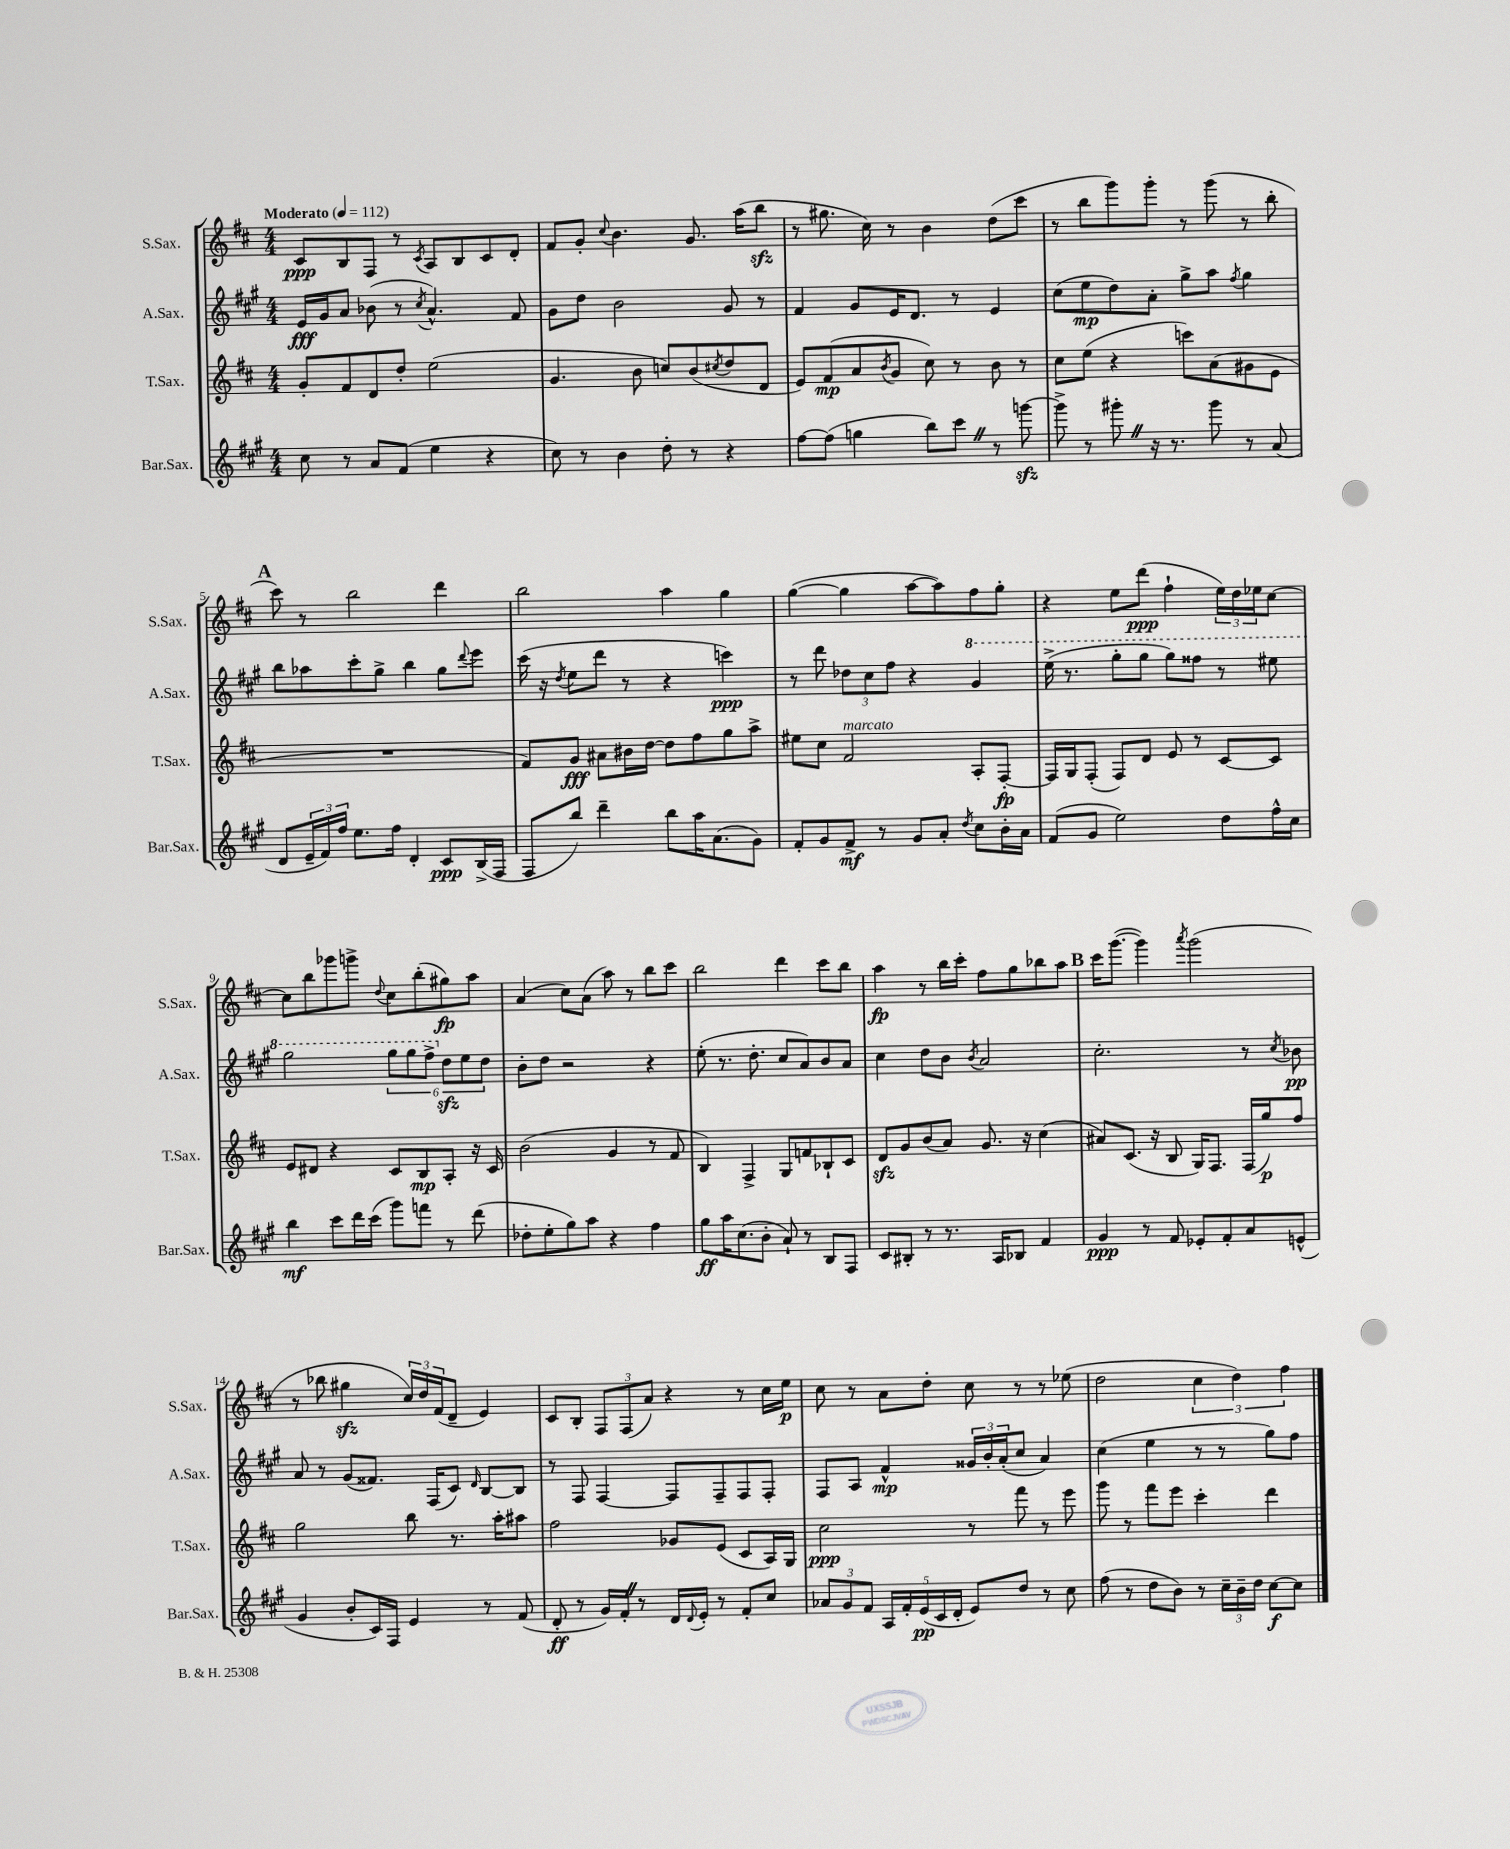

**kern	**dynam	**kern	**dynam	**kern	**dynam	**kern	**dynam
*part4	*part4	*part3	*part3	*part2	*part2	*part1	*part1
*staff4	*staff4	*staff3	*staff3	*staff2	*staff2	*staff1	*staff1
*I"Bar.Sax.	*	*I"T.Sax.	*	*I"A.Sax.	*	*I"S.Sax.	*
*I'Bar.Sax.	*	*I'T.Sax.	*	*I'A.Sax.	*	*I'S.Sax.	*
*clefG2	*	*clefG2	*	*clefG2	*	*clefG2	*
*k[f#c#g#]	*	*k[f#c#]	*	*k[f#c#g#]	*	*k[f#c#]	*
*M4/4	*	*M4/4	*	*M4/4	*	*M4/4	*
*MM112	*	*MM112	*	*MM112	*	*MM112	*
=1	=1	=1	=1	=1	=1	=1	=1
!	!	!	!	!	!	!LO:TX:a:B:t=Moderato	!
8cc#\	.	8g'/L	.	16e/LL	fff	8c#/L	ppp
.	.	.	.	16g#/J	.	.	.
8r	.	8f#/	.	8a/J	.	8B/	.
8a/L	.	8d/	.	(8b-X\	.	8F#/J	.
(8f#/J	.	8dd'/J	.	8r	.	8r	.
.	.	.	.	8qcc#/	.	8qc#/	.
4ee\	.	(2ee\	.	4.a^^/)	.	8A/L	.
.	.	.	.	.	.	8B/	.
4r	.	.	.	.	.	8c#/	.
.	.	.	.	8f#/	.	8d'/J	.
=2	=2	=2	=2	=2	=2	=2	=2
8cc#\)	.	4.g/	.	8g#\L	.	8f#/L	.
8r	.	.	.	8dd\J	.	8g'/J	.
.	.	.	.	.	.	8qqcc#/	.
4b\	.	.	.	2b\	.	4.b\	.
.	.	8b\	.	.	.	.	.
8dd'\	.	8ccn/L)	.	.	.	.	.
8r	.	(8b/	.	.	.	8.g/	.
.	.	8qcc#X/	.	.	.	.	.
4r	.	8dd/	.	8g#/	.	.	.
.	.	.	.	.	.	(16aa\KL	.
.	.	8d/J	.	8r	.	8bbzz\J	.
=3	=3	=3	=3	=3	=3	=3	=3
[8ff#\L	.	8e/L)	.	4f#/	.	8r	.
(8ff#\J]	.	(8f#/	mp	.	.	8.gg#X\	.
4ggn\	.	8a/	.	8g#/L	.	.	.
.	.	.	.	.	.	16cc#\)	.
.	.	8qb/	.	.	.	.	.
.	.	8g/J	.	16e/K	.	8r	.
.	.	.	.	8.d/J	.	.	.
8bb\L)	.	8cc#\)	.	.	.	4b\	.
8ccc#Z\J	.	8r	.	8r	.	.	.
8r	.	8b\	.	4e/	.	(8dd\L	.
[8gggnzz\	.	8r	.	.	.	8ccc#\J	.
=4	=4	=4	=4	=4	=4	=4	=4
8ggg^\]	.	8cc#\L	.	(8cc#\L	.	8r	.
8r	.	(8ee\J	.	8ee\	mp	8bb\L	.
8ggg#X'Z\	.	4r	.	8dd\)	.	8ggg\)	.
16r	.	.	.	8a'\J	.	8ggg'\J	.
8.r	.	.	.	.	.	.	.
.	.	8cccn\L)	.	8gg#^\L	.	8r	.
8ggg#\	.	(8a\	.	8aa\J	.	(8ggg\	.
.	.	.	.	8qff#/	.	.	.
8r	.	8g#X\	.	4gg#\	.	8r	.
(8a/	.	8e\J	.	.	.	8bb'\	.
!!LO:LB:g=z
!!LO:REH:place=s1:t=A
=5	=5	=5	=5	=5	=5	=5	=5
8d/L	.	1r	.	8bb\L	.	8ccc#\)	.
24e~/L	.	.	.	8aa-X\	.	8r	.
24f#/)	.	.	.	.	.	.	.
24ff#/JJ	.	.	.	.	.	.	.
8.ee\L	.	.	.	8ccc#'\	.	2bb\	.
.	.	.	.	8gg#^\J	.	.	.
16ff#\Jk	.	.	.	.	.	.	.
4d'/	.	.	.	4bb\	.	.	.
8c#/L	ppp	.	.	8gg#\L	.	4ddd\	.
.	.	.	.	8qqddd/	.	.	.
(16B^/L	.	.	.	8eee\J	.	.	.
16F#/JJ	.	.	.	.	.	.	.
=6	=6	=6	=6	=6	=6	=6	=6
8F#/L	.	8f#/L)	.	(16ccc#\	.	2bb\	.
.	.	.	.	16r	.	.	.
.	.	.	.	8qdd/	.	.	.
8bb/J)	.	8g/J	fff	8ee\L	.	.	.
4ddd~\	.	8a#X\L	.	8ddd\J	.	.	.
.	.	16b#X\L	.	8r	.	.	.
.	.	[16dd\JJ	.	.	.	.	.
8bb\L	.	8dd\L]	.	4r	.	4aa\	.
16aa\K	.	8ff#\	.	.	.	.	.
(8.a\	.	.	.	.	.	.	.
.	.	8gg\	.	4cccn\)	ppp	4gg\	.
8g#\J)	.	8aa^\J	.	.	.	.	.
=7	=7	=7	=7	=7	=7	=7	=7
8f#'/L	.	8ee#X\L	.	8r	.	([4gg\	.
8g#/	.	8cc#\J	.	8ddd\	.	.	.
!	!	!LO:TX:a:i:t=marcato	!	!	!	!	!
8f#^/J	mf	2f#/	.	12dd-X\L	.	4gg\]	.
.	.	.	.	12cc#\	.	.	.
8r	.	.	.	.	.	.	.
.	.	.	.	12ff#\J	.	.	.
8g#/L	.	.	.	4r	.	[8aa\L	.
8a'/J	.	.	.	.	.	8aa\])	.
8qdd/	.	.	.	.	.	.	.
*	*	*	*	*8va	*	*	*
8cc#\L	.	8A'/L	.	4gg#/	.	8ff#\	.
16b'\L	.	[8F#'/J	fp	.	.	8gg'\J	.
16a\JJ	.	.	.	.	.	.	.
=8	=8	=8	=8	=8	=8	=8	=8
(8f#/L	.	16F#/LL]	.	(16eee^\	.	4r	.
.	.	16G/J	.	8.r	.	.	.
8g#/J	.	(8F#'/J	.	.	.	.	.
2ee\)	.	8F#/L)	.	8ggg#'\L	.	8ee\L	.
.	.	8d/J	.	8ggg#\J	.	(8ddd\J	ppp
.	.	8e/	.	8ggg#\L)	.	4ff#`\	.
.	.	8r	.	8fff##X\J	.	.	.
8dd\L	.	[8c#/L	.	8r	.	24ee\LL)	.
.	.	.	.	.	.	24dd\	.
.	.	.	.	.	.	24ee-X\J	.
16ff#^^\L	.	8c#/J]	.	8eee#X\	.	[8cc#\J	.
16cc#\JJ	.	.	.	.	.	.	.
!!LO:LB:g=z
=9	=9	=9	=9	=9	=9	=9	=9
4bb\	mf	8e/L	.	2ggg#\	.	8cc#\L]	.
.	.	8d#X/J	.	.	.	8bb\	.
8ccc#\L	.	4r	.	.	.	8ggg-X\	.
16ddd\L	.	.	.	.	.	8gggn^\J	.
(16ccc#\JJ	.	.	.	.	.	.	.
.	.	.	.	.	.	8qqdd/	.
8ggg#\L)	.	8c#/L	.	12ggg#\L	.	8cc#\L	.
.	.	.	.	12ggg#\	.	.	.
8fffn\J	.	8B/	mp	.	.	(8bb'\	.
.	.	.	.	12fff#^\J	.	.	.
*	*	*	*	*X8va	*	*	*
8r	.	8A'/J	.	12ddzz\L	.	8gg#X\)	fp
.	.	.	.	12ee\	.	.	.
(8ddd\	.	16r	.	.	.	8aa\J	.
.	.	.	.	12dd\J	.	.	.
.	.	16c#/	.	.	.	.	.
=10	=10	=10	=10	=10	=10	=10	=10
8dd-X'\L	.	(2b\	.	8b'\L	.	(4a/	.
8ee'\	.	.	.	8dd\J	.	.	.
8gg#\)	.	.	.	2r	.	8cc#\L)	.
8aa\J	.	.	.	.	.	(8a\J	.
4r	.	4g/	.	.	.	8aa\)	.
.	.	.	.	.	.	8r	.
4ff#\	.	8r	.	4r	.	8bb\L	.
.	.	8f#/	.	.	.	8ccc#\J	.
=11	=11	=11	=11	=11	=11	=11	=11
8gg#\L	ff	4B/)	.	(8ee'\	.	2bb\	.
16aa\K	.	.	.	8.r	.	.	.
(8.cc#\	.	.	.	.	.	.	.
.	.	4F#^/	.	.	.	.	.
.	.	.	.	8.dd'\	.	.	.
8b'\J	.	.	.	.	.	.	.
8a`/)	.	8G/L	.	8cc#/L	.	4ddd\	.
8r	.	8fn/	.	8a/)	.	.	.
8B/L	.	8B-X`/	.	8b/	.	8ccc#\L	.
8F#/J	.	8c#/J	.	8a/J	.	8bb\J	.
=12	=12	=12	=12	=12	=12	=12	=12
8c#/L	.	8dzz/L	.	4cc#\	.	4aa\	fp
8B#X'/J	.	8g/	.	.	.	.	.
8r	.	(8b/	.	8dd\L	.	8r	.
8.r	.	8a/J)	.	8b\J	.	16bb\LL	.
.	.	.	.	.	.	16ccc#'\JJ	.
.	.	.	.	8qb/	.	.	.
.	.	8.g/	.	2a/	.	8ff#\L	.
16A/KL	.	.	.	.	.	.	.
8B-X/J	.	.	.	.	.	8gg\	.
.	.	16r	.	.	.	.	.
4f#/	.	(4cc#\	.	.	.	8bb-X\	.
.	.	.	.	.	.	8aa\J	.
!!LO:REH:place=s1:t=B
=13	=13	=13	=13	=13	=13	=13	=13
4g#/	ppp	8a#X/L)	.	2.cc#'\	.	16ccc#\KL	.
.	.	.	.	.	.	([8.ggg\J	.
.	.	(8.c#/J	.	.	.	.	.
8r	.	.	.	.	.	4ggg\])	.
.	.	16r	.	.	.	.	.
8f#/	.	8B/	.	.	.	.	.
.	.	.	.	.	.	8qaaa/	.
8e-X'/L	.	16G/KL)	.	.	.	(2ggg\	.
.	.	8.F#/J	.	.	.	.	.
8f#'/	.	.	.	.	.	.	.
8a/	.	(16F#/LL	.	8r	.	.	.
.	.	16gg/J)	p	.	.	.	.
.	.	.	.	8qcc#/	.	.	.
(8en^^/J	.	8ff#/J	.	8b-X\	pp	.	.
!!LO:LB:g=z
=14	=14	=14	=14	=14	=14	=14	=14
4g#/	.	2gg\	.	8a/	.	8r	.
.	.	.	.	8r	.	8bb-X\	.
8b'/L	.	.	.	(8g#/L	.	4gg#Xzz\	.
16c#/L)	.	.	.	8.f##X/J)	.	.	.
16F#/JJ	.	.	.	.	.	.	.
4e/	.	8bb\	.	.	.	24cc#/LL)	.
.	.	.	.	.	.	24dd/	.
.	.	.	.	(16F#/KL	.	.	.
.	.	.	.	.	.	(24f#/J	.
.	.	8.r	.	8c#/J)	.	8d~/J	.
.	.	.	.	16qqd/	.	.	.
8r	.	.	.	[8B/L	.	4e/)	.
.	.	16aa'\KL	.	.	.	.	.
(8f#/	.	8aa#X\J	.	8B/J]	.	.	.
=15	=15	=15	=15	=15	=15	=15	=15
8d'/	ff	2ff#\	.	8r	.	8c#/L	.
8r	.	.	.	8F#/	.	8B'/J	.
16g#/LL)	.	.	.	[4F#/	.	12F#/L	.
16f#'Z/JJ	.	.	.	.	.	.	.
.	.	.	.	.	.	(12F#/	.
8r	.	.	.	.	.	.	.
.	.	.	.	.	.	12a/J)	.
16d/LL	.	8g-X/L	.	8F#/L]	.	4r	.
8qqd/	.	.	.	.	.	.	.
16e'/JJ	.	.	.	.	.	.	.
8r	.	(8e/J	.	8F#~/	.	.	.
8f#'/L	.	8c#/L	.	8F#/	.	8r	.
8cc#/J	.	16A/L)	.	8F#'/J	.	16cc#\LL	.
.	.	16G/JJ	.	.	.	16ee\JJ	p
=16	=16	=16	=16	=16	=16	=16	=16
12a-X/L	.	2cc#\	ppp	8F#/L	.	8cc#\	.
12g#/	.	.	.	.	.	.	.
.	.	.	.	8A/J	.	8r	.
12f#/J	.	.	.	.	.	.	.
20A/LL	.	.	.	4f#^^/	mp	8a\L	.
20f#'/	.	.	.	.	.	.	.
(20e/	pp	.	.	.	.	.	.
.	.	.	.	.	.	8dd'\J	.
20c#/	.	.	.	.	.	.	.
20d'/JJ	.	.	.	.	.	.	.
8e/L)	.	8r	.	24g##X/LL	.	8cc#\	.
.	.	.	.	24b'/	.	.	.
.	.	.	.	(24a'/J	.	.	.
8dd/J	.	8fff#\	.	8cc#/J	.	8r	.
8r	.	8r	.	4a/)	.	8r	.
8cc#\	.	8eee\	.	.	.	(8ee-X\	.
=17	=17	=17	=17	=17	=17	=17	=17
(8ff#\	.	8ggg\	.	(4cc#\	.	2dd\	.
8r	.	8r	.	.	.	.	.
8dd\L	.	8fff#\L	.	4ee\	.	.	.
8b\J)	.	8eee\J	.	.	.	.	.
8r	.	4ccc#'\	.	8r	.	6cc#\	.
24cc#~\LL	.	.	.	8r	.	.	.
24b~\	.	.	.	.	.	6dd\)	.
24dd\JJ	.	.	.	.	.	.	.
[8cc#\L	f	4ddd\	.	8gg#\L)	.	.	.
.	.	.	.	.	.	6ff#\	.
8cc#\J]	.	.	.	8ff#\J	.	.	.
==	==	==	==	==	==	==	==
*-	*-	*-	*-	*-	*-	*-	*-
